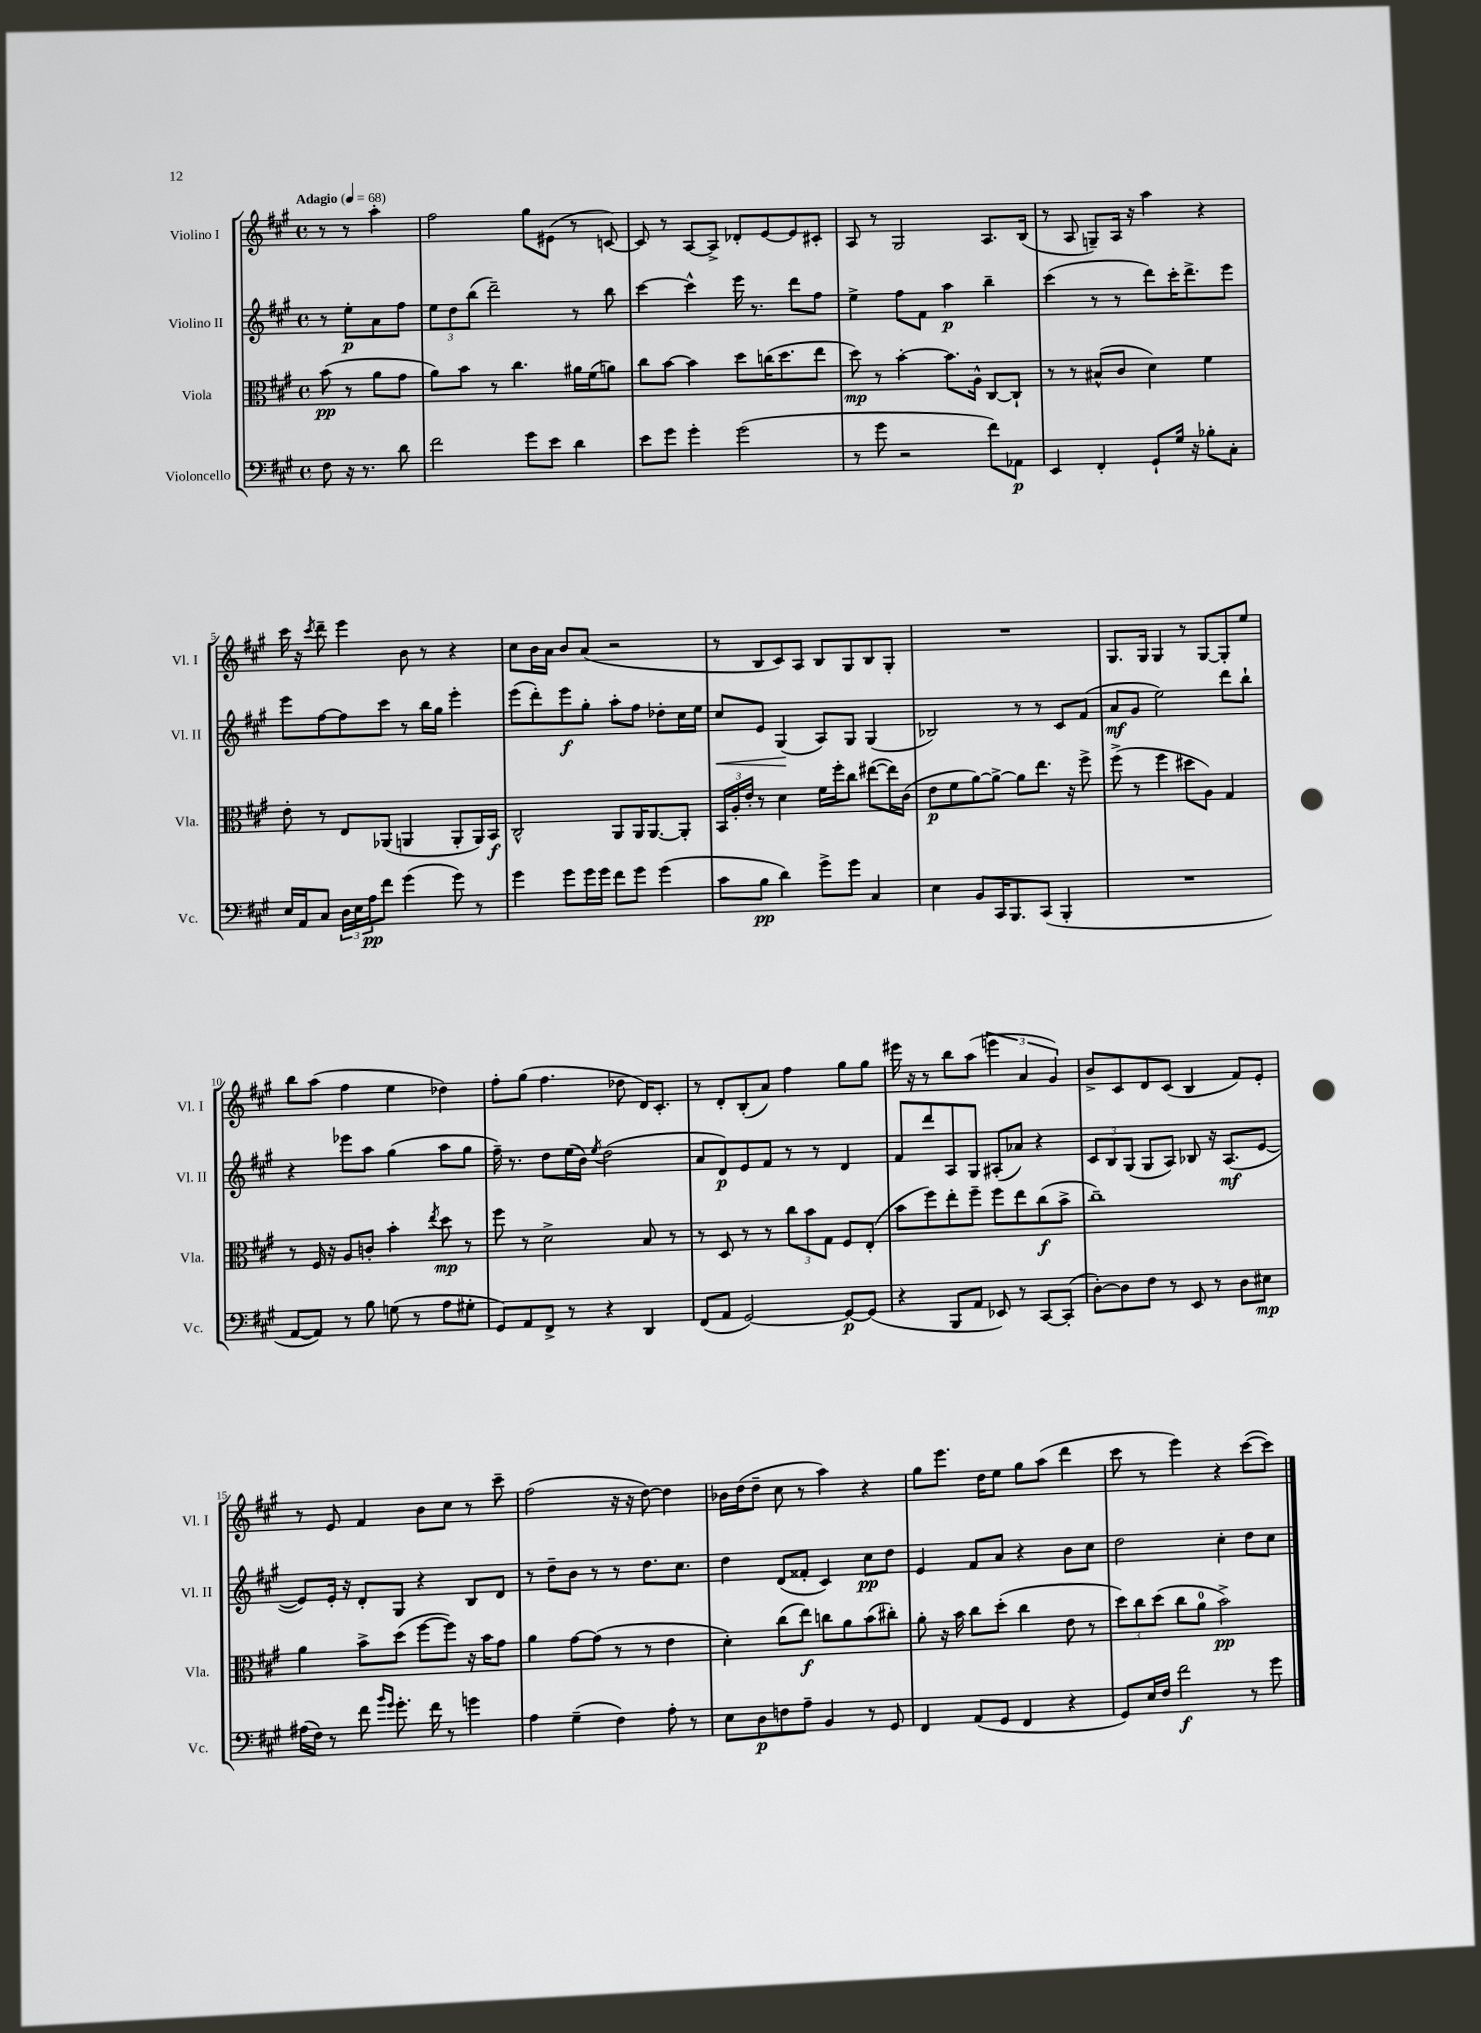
<<
\new StaffGroup <<
\new Staff = "s0" \with { instrumentName = "Violino I" shortInstrumentName = "Vl. I" } {
    \clef treble \key a \major \defaultTimeSignature \time 4/4 \partial 2 \tempo "Adagio" 4 = 68
    r8 r8 a''4-. |
    fis''2 gis''8 eis'8( r8 c'8~) |
    c'8 r8 a8~ a8-> des'8-. e'8~ e'8 cis'8-. |
    a8 r8 gis2 a8. b16( |
    r8 a8 g8--) a16 r16 a''4 r4 |
    cis'''16 r16 \acciaccatura { cis'''8 } d'''8-- e'''4 b'8 r8 r4 |
    cis''8 b'16 a'16 b'8 a'8( r2 |
    r8 b8 cis'8) a8 b8 gis8 b8 gis8-. |
    R1 |
    gis8. gis16 gis4 r8 gis8~ gis8-. e''8 |
    b''8 a''8( fis''4 e''4 des''4) |
    fis''8-. gis''8( fis''4. des''8 d'16) cis'8.-. |
    r8 d'8-. b8-.( a'8) fis''4 gis''8 gis''8 |
    eis'''16 r16 r8 b''8 a''8( \tuplet 3/2 { e'''4 a'4 gis'4) } |
    b'8-> cis'8 d'8 cis'8( b4 fis'8) e'8-. |
    r8 e'8 fis'4 b'8 cis''8 r8 cis'''8-- |
    fis''2( r16 r16 d''8~) d''4 |
    bes'16 d''16( d''8-- cis''8 r8 a''4) r4 |
    gis''8 e'''8. d''16 e''8 gis''8 a''8( d'''4 |
    cis'''8 r8 e'''4) r4 cis'''8~( cis'''8) \bar "|." |
}
\new Staff = "s1" \with { instrumentName = "Violino II" shortInstrumentName = "Vl. II" } {
    \clef treble \key a \major \defaultTimeSignature \time 4/4 \partial 2
    r8 e''8-.\p a'8 fis''8 |
    \tuplet 3/2 { e''8 d''8 b''8( } d'''2--) r8 b''8 |
    cis'''4~ cis'''4-^ e'''16 r8. d'''8 fis''8 |
    e''4-> fis''8 fis'8 a''4\p b''4-- |
    cis'''4( r8 r8 d'''8) cis'''16-. d'''8.-> e'''8 |
    e'''8 fis''8~ fis''8 cis'''8 r8 b''16 gis''16 e'''4-. |
    e'''8( d'''8-.) e'''8\f gis''8-. a''8-. fis''8 des''8-. cis''16 e''16 |
    cis''8\< e'8 gis4\!( a8) gis8 gis4( |
    bes2) r8 r8 cis'8 fis'8( |
    a'8\mf gis'8 e''2) d'''8 b''8-! |
    r4 ees'''8 a''8 gis''4( a''8 gis''8 |
    fis''16--) r8. d''8 e''16( b'16) \acciaccatura { e''8 } d''2( |
    a'8 d'8\p) e'8 fis'8 r8 r8 d'4 |
    fis'8 d'''8 a8 gis8 ais8-.( aes'8) r4 |
    \tuplet 3/2 { cis'8 b8 gis8( } gis8 a8) bes8 r16 a8.\mf( e'8~ |
    e'8) e'16-. r16 d'8-. gis8 r4 b8 d'8 |
    r8 d''8-- b'8 r8 r8 d''8. cis''8. |
    d''4 d'8( fisis'8-. cis'4) cis''8\pp d''8 |
    e'4 fis'8 a'8 r4 b'8 cis''8 |
    d''2 cis''4-. d''8 cis''8 \bar "|." |
}
\new Staff = "s2" \with { instrumentName = "Viola" shortInstrumentName = "Vla." } {
    \clef alto \key a \major \defaultTimeSignature \time 4/4 \partial 2
    b'8\pp( r8 a'8 gis'8 |
    a'8) b'8 r8 cis''4. ais'16 fis'16( a'8) |
    cis''8 b'8~ b'4 d''8 c''16( d''8. e''8 |
    d''8\mp) r8 b'4~-. b'8. a16-^ cis8~ cis8-! |
    r8 r8 bis8-^( cis'8 d'4) fis'4 |
    e'8-. r8 e8 aes,8( a,4 a,8-. a,16) b,16\f |
    cis2-^ a,8 a,16 a,8.~ a,8-. |
    \tuplet 3/2 { b,16 a16-. e'16-. } r8 d'4 fis'16 fis''16-. cis''8 eis''8~( eis''16) cis'16( |
    e'8\p fis'8 a'8~) a'8~-> a'8 e''8. r16 fis''8-> |
    fis''8->( r8 fis''4 dis''8 a8) gis4 |
    r8 fis16 r16 a8 c'8-. b'4-. \acciaccatura { e''8 } d''8\mp r8 |
    fis''8 r8 d'2-> b8 r8 |
    r8 d8 r8 r8 \tuplet 3/2 { cis''8 b'8 gis8 } fis8 e8-.( |
    b'8 fis''8) e''8-. fis''8-- fis''8 e''8 cis''8\f( b'8-> |
    cis''1--) |
    a'4 b'8-> d''8( fis''8~ fis''8) r16 b'16 gis'8 |
    a'4 gis'8~ gis'8( r8 r8 e'4 |
    d'4-.) cis''8( e''8\f) c''8 a'8 b'8( cis''8-.) |
    a'8-. r16 b'16 cis''8 d''8-.( cis''4 e'8 r8 |
    \tuplet 3/2 { d''8) cis''8 d''8( } cis''8 a'8-0 b'2->\pp) \bar "|." |
}
\new Staff = "s3" \with { instrumentName = "Violoncello" shortInstrumentName = "Vc." } {
    \clef bass \key a \major \defaultTimeSignature \time 4/4 \partial 2
    fis8 r16 r8. d'8 |
    fis'2 gis'8 e'8 d'4 |
    e'8 gis'8 gis'4-. gis'2( |
    r8 gis'8 r2 fis'8) aes,8\p |
    e,4 fis,4-. gis,8-! gis16 r16 bes8-. cis8-. |
    e16 a,16 cis8 \tuplet 3/2 { d16 e16 a16\pp } fis'8 gis'4( gis'8) r8 |
    gis'4 gis'8 gis'16 gis'16 fis'8 gis'8 gis'4( |
    cis'8 b8\pp d'4) gis'8-> gis'8 cis4 |
    e4 b,8 cis,16 b,,8. cis,8( b,,4-. |
    R1 |
    a,8~ a,8) r8 b8 g8( r8 a8 gis8-. |
    gis,8) a,8 fis,8-> r8 r4 d,4 |
    fis,8( a,8 gis,2~) gis,8~\p gis,8( |
    r4 b,,8 a,8 ees,8) r8 cis,8~ cis,8-.( |
    d8~-.) d8 fis8 r8 e,8 r8 d8 eis8\mp |
    ais16( fis16) r8 fis'8 \grace { b'16 gis'16 } gis'8.-. fis'16 r8 g'4 |
    a4 gis4--( fis4) a8-. r8 |
    e8 d8\p f8 a8-- b,4 r8 gis,8 |
    fis,4 a,8( gis,8 fis,4 r4 |
    gis,8) e16 fis16 fis'2\f r8 gis'8 \bar "|." |
}
>>
>>
